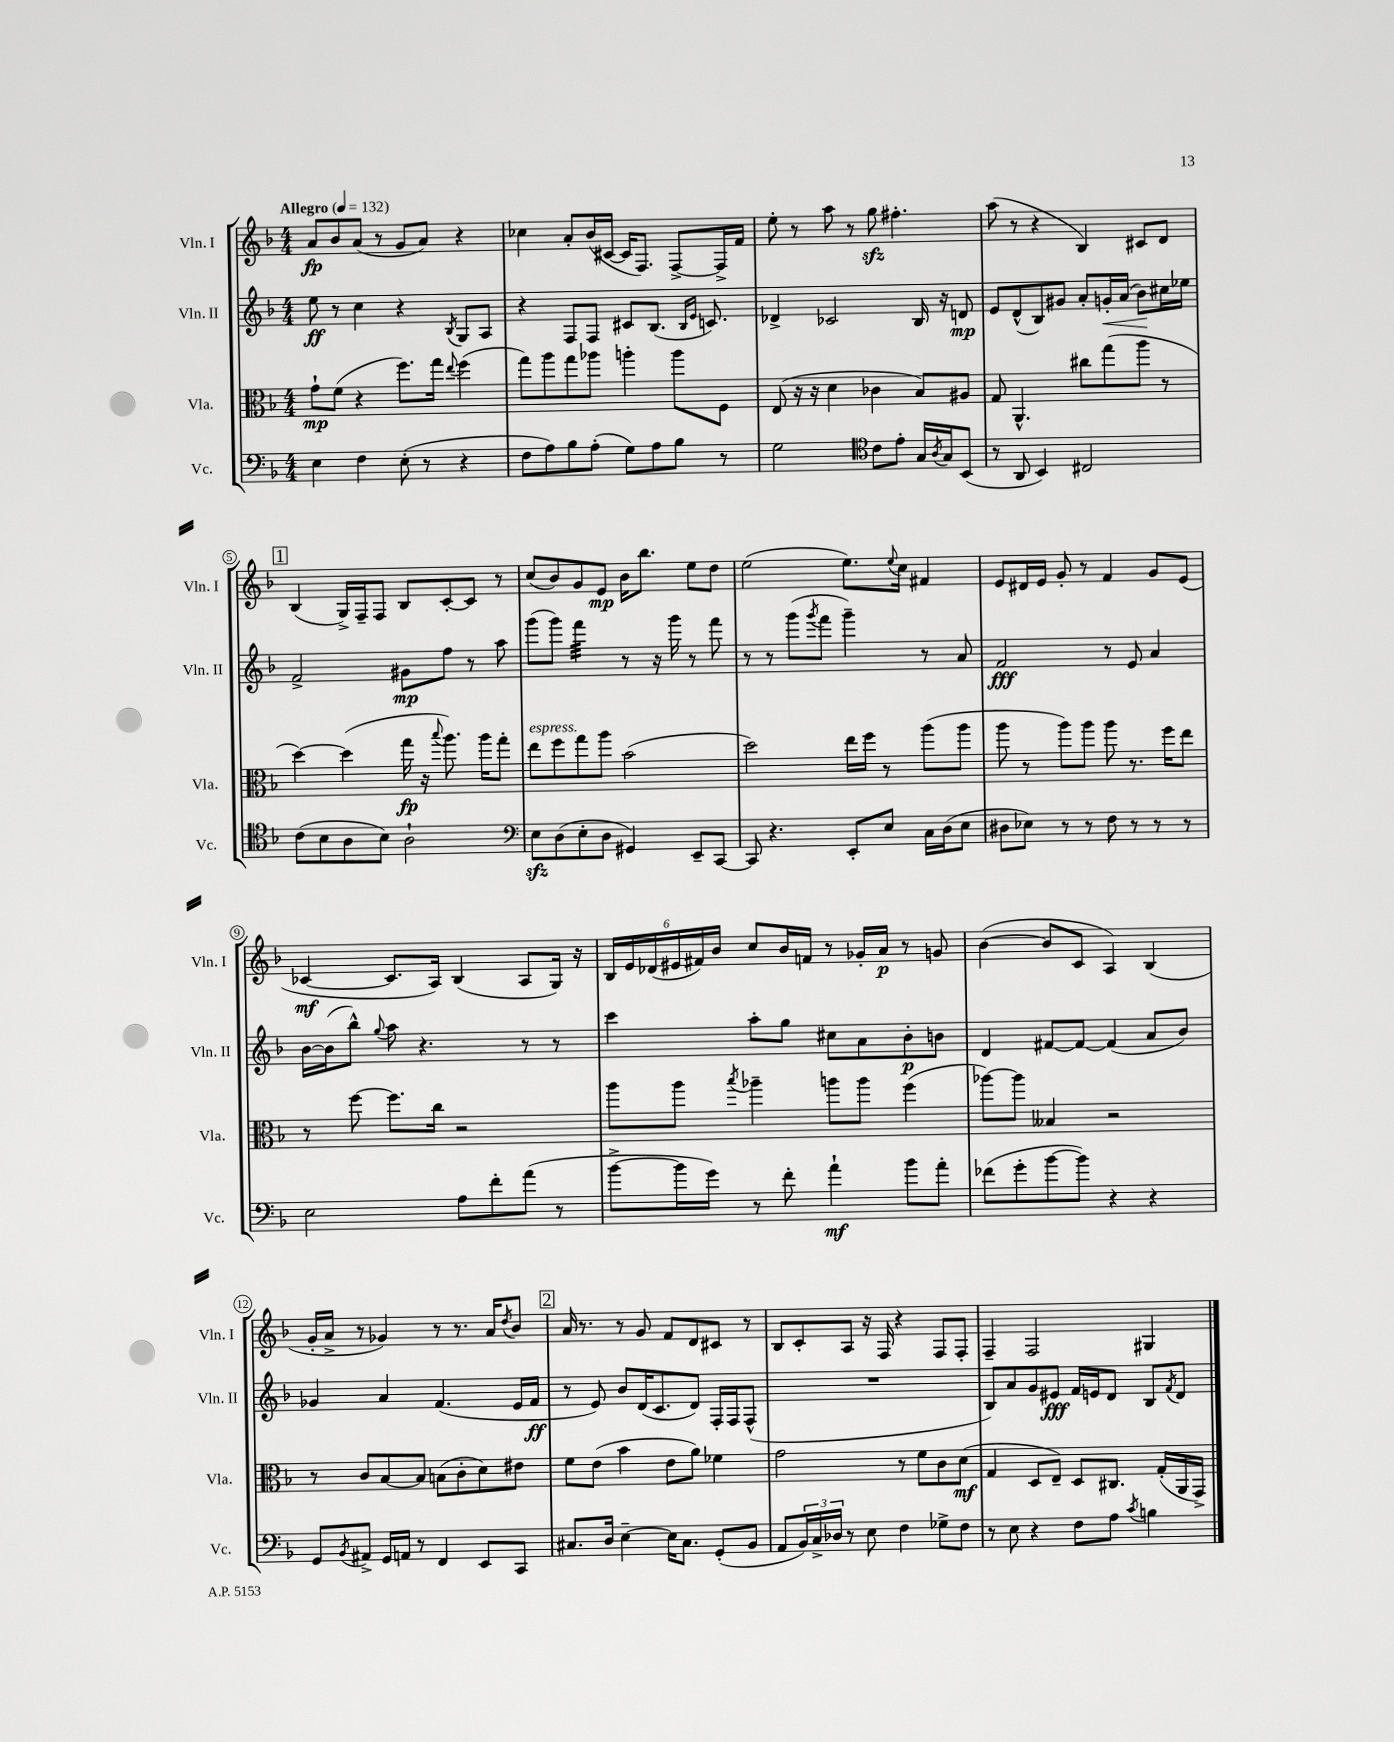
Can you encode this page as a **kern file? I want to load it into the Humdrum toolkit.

**kern	**kern	**kern	**kern
*staff4	*staff3	*staff2	*staff1
*clefF4	*clefC3	*clefG2	*clefG2
*k[b-]	*k[b-]	*k[b-]	*k[b-]
*M4/4	*M4/4	*M4/4	*M4/4
*MM132	*MM132	*MM132	*MM132
4E	8g`	8ee	8a
.	(8f	8r	8b-
4F	4r	4cc	(8a
.	.	.	8r
(8E'	8.ff)	4r	8g
8r	.	.	8a)
.	16gg	.	.
.	8qqee	8qB-	.
4r	(4ff	8G	4r
.	.	8A	.
=	=	=	=
8F	8gg)	4r	4cc-
8A)	8aa	.	.
8B-	8gg	8F	8a'
(8A'	8aa-	8F	(16b-
.	.	.	[16c#
8G)	4aa'	8c#	16c#]
.	.	.	8.F)
8A	.	(8.B-	.
8B-	8aa	.	[8F^
.	.	16qqB-	.
.	.	16qqe	.
.	.	8.c)	.
8r	8F	.	16F^]
.	.	.	16f
=	=	=	=
2G	(8E	4d-^	8ee'
.	16r	.	8r
.	16r	.	.
.	4d	2c-	8aa
.	.	.	8r
*clefC4	*	*	*
8c	4c-	.	8gg
8e'	.	.	4.ff#'
16G	8B-)	16B-	.
8qA	.	.	.
16G	.	16r	.
(8BB-	8A#	8d	.
=	=	=	=
8r	8G	8e	(8aa
8AA	4.AA^^	(8d^^	8r
4BB-)	.	8B-)	4r
.	.	8g#	.
2C#	8cc#	8a'	4B-)
.	(8gg	16g'	.
.	.	(16a	.
.	8aa	8b-)	8c#
.	8r	16cc#	8d
.	.	16ee-	.
=	=	=	=
(8c	[4dd)	2f^	(4B-
8B-	.	.	.
8A	(4dd]	.	16G^)
.	.	.	16F~
8B-)	.	.	8F
2A`	16gg	8g#	8B-
.	16r	.	.
.	8qqbb-	.	.
.	8.aa)	8ff	[8c'
.	.	8r	8c]
.	16aa	.	.
.	8gg'	8aa	8r
=	=	=	=
*clefF4	*	*	*
8E	8ee	(8ggg	(8cc
(8D	8ff	8ggg)	8b-)
8E'	8gg	4fff	8g
8D	8aa	.	8e
4GG#)	(2b-	8r	16b-
.	.	.	8.bb-
.	.	16r	.
.	.	16ggg	.
8EE~	.	8r	8ee
[8CC	.	8fff	8dd
=	=	=	=
8CC]	2dd)	8r	(2ee
4.r	.	8r	.
.	.	(8ggg	.
.	.	8qggg	.
.	.	8fff	.
8EE'	16ee	4ggg~)	8.ee)
.	16ff	.	.
8E	8r	.	.
.	.	.	8qqee
.	.	.	16cc
16C	(8aa	8r	4f#
(16D	.	.	.
8E	8aa	8a	.
=	=	=	=
8D#	8aa	2f	8e
8E-)	8r	.	16d#
.	.	.	16e
8r	8aa)	.	8g'
8r	8aa	.	8r
8F	8aa	8r	4f
8r	8.r	8e	.
8r	.	4a	8g
.	16ff	.	.
8r	8ee	.	(8e
=	=	=	=
2E	8r	[16b-	[4c-
.	.	(16b-]	.
.	[8ff	8bb-^^)	.
.	.	8qqgg	.
.	8.ff]	8aa	8.c-]
.	.	4.r	.
.	16cc	.	16A)
8A	2r	.	(4B-
8f'	.	.	.
(8a	.	8r	8A
8r	.	8r	16G)
.	.	.	16r
=	=	=	=
[8b-^	8aa	4ccc	24B-
.	.	.	24e
.	.	.	(24d-
16b-]	8aa	.	24e#
.	.	.	24f#)
16g)	.	.	.
.	.	.	24b-
.	8qbb-	.	.
8r	4aa-~	8aa'	8cc
8f'	.	8gg	16b-
.	.	.	16f
4a`	8aa	8cc#	8r
.	8aa	8a	16g-'
.	.	.	16a
8b-	(4ff	8b-'	8r
8a'	.	8b	8g
=	=	=	=
(8f-	[8aa-)	4d	([4b-
8g'	8aa-]	.	.
[8b-	4B--	[8f#	8b-]
8b-])	.	8f#_	8c
4r	2r	(4f#]	4A)
4r	.	8a	(4B-
.	.	8b-)	.
=	=	=	=
8GG	8r	4g-	16g'
.	.	.	16a^
8qBB-	.	.	.
8AA#^	8c	.	8r
16GG	[8B-	4a	4g-)
16AA	.	.	.
8r	8B-]	.	.
4FF	(8B	(4.f	8r
.	8c'	.	8.r
8EE	8d)	.	.
.	.	.	16a
.	.	.	8qdd
8CC	8e#	16e	8b-
.	.	16f	.
=	=	=	=
8.C#	8f	8r	16a
.	.	.	8.r
.	(8e	8e)	.
16D	.	.	.
[4E~	4b-	8b-	8r
.	.	(16d	8g
.	.	8.c	.
16E]	8e	.	8f
8.C#	.	.	.
.	8a)	8d)	8d
(8GG'	4f-	16F'	8c#
.	.	16F	.
8BB-	.	(8F^^	8r
=	=	=	=
8AA	2g	1r	8B-
24BB-)	.	.	8c'
24C^	.	.	.
24D-	.	.	.
8r	.	.	8A
8E	.	.	16r
.	.	.	16F
4F	8r	.	4r
.	8f	.	.
8G-^	8c	.	8F
8F	(8d	.	8F'
=	=	=	=
8r	4G	8B-)	4F~
8E	.	8a	.
4r	8D	8g	2F
.	8E~)	8e#	.
8F	8D	16f	.
.	.	16e	.
8A	8.C#	8d	.
8qc	.	.	.
4B	.	8B-	4G#
.	(16G'	.	.
.	.	8qf	.
.	16AA	8d	.
.	16GG^)	.	.
==	==	==	==
*-	*-	*-	*-
